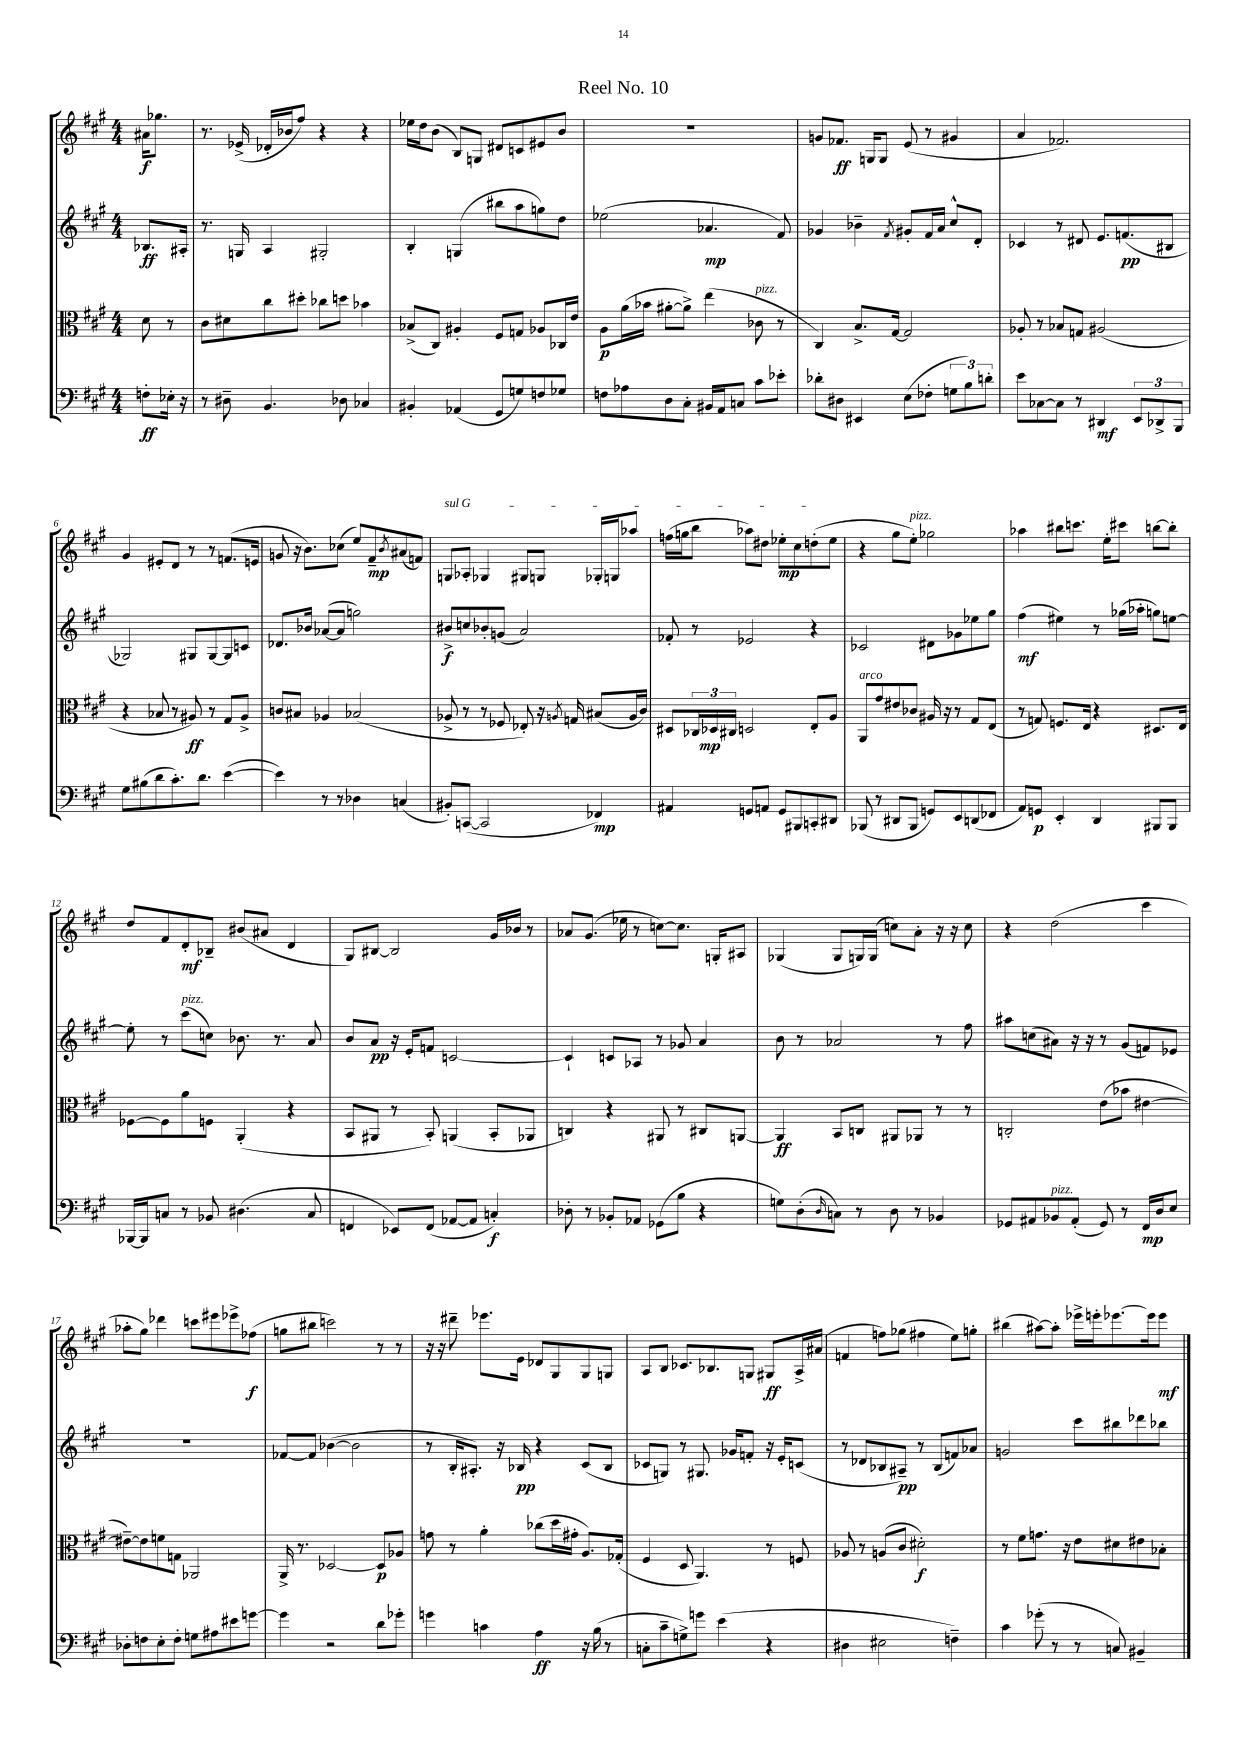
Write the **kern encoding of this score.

**kern	**kern	**kern	**kern
*staff4	*staff3	*staff2	*staff1
*clefF4	*clefC3	*clefG2	*clefG2
*k[f#c#g#]	*k[f#c#g#]	*k[f#c#g#]	*k[f#c#g#]
*M4/4	*M4/4	*M4/4	*M4/4
8F'	8d	8.B-	16a#
.	.	.	8.gg-
16E-'	8r	.	.
16r	.	16A#'	.
=	=	=	=
8r	8c#	8.r	8.r
8D#~	8d#	.	.
.	.	16G	(16e-^
4.BB	8cc#	4A	16d-'
.	.	.	16b-
.	8dd#'	.	8ff#)
.	8cc-	2G#'	4r
8D-	8dd	.	.
4C-	4b-	.	4r
=	=	=	=
4BB#'	(8B-^	4B'	16ee-
.	.	.	16dd
.	8C#)	.	(8b
(4AA-	4A#'	(4G	8B)
.	.	.	8G
8GG#	8F#	8bb#	8d#
8G)	8G	8aa	8c
8F	8A-	8gg)	8e#
8G-	16C-	8dd	8b
.	16e	.	.
=	=	=	=
8F	8A	(2ee-	1r
8A-	(16a	.	.
.	16b-	.	.
8D	[8a#'	.	.
8C#'	8a#^])	.	.
16BB#	(4ee	4.a-	.
16AA	.	.	.
8C	.	.	.
8c#	8c-	.	.
8e-'	8r	8f#)	.
=	=	=	=
8d-'	4C#)	4g-	8g
8D#	.	.	8.f-
4EE#	8.B^	4b-~	.
.	.	.	16G
.	.	.	8G
.	[16G#	.	.
.	.	8qf#	.
(8E	2G#]	8g#'	(8e
8F-'	.	16f#	8r
.	.	16a	.
12G	.	8cc#^^	4g#
12B)	.	.	.
.	.	8d'	.
12d'	.	.	.
=	=	=	=
8e	8A-'	4c-	4a
[8C-	8r	.	.
8C-]	8B-	8r	2.f-)
8r	8G	8d#	.
4DD#	(2A#	8.e	.
.	.	(8.f	.
12EE	.	.	.
12DD-^	.	.	.
.	.	8B#	.
12BBB	.	.	.
=	=	=	=
8G#	4r	2G-)	4g#
(8B#	.	.	.
8d	8B-	.	8e#'
8.c#')	8r	.	8d
.	8A#)	8G#	8r
8.d	.	.	.
.	8r	[8G#	8r
([4e	8G#	8G#]	(8.f
.	8A#^	8c	.
.	.	.	16e
=	=	=	=
4e])	8c	8.d-	8g
.	8B#	.	16r
.	.	16b-	8.b)
8r	4A-	([8a-	.
8r	.	8a-]	(8cc-
4D-	(2B-	2gg)	8ee)
.	.	.	8f#~
.	.	.	8qb
(4C	.	.	(8a#
.	.	.	8f)
=	=	=	=
8BB#')	8A-^	8b#^	8G
([8CC	8r	8cc	8A-'
2CC]	8r	8b-'	4G-
.	8F-	(8g	.
.	8E-')	2a)	8G#
.	16r	.	8G
.	8qA	.	.
.	16G	.	.
4FF-)	(8B#	.	16G-'
.	.	.	16G
.	16A	.	8aa-
.	16c#)	.	.
=	=	=	=
4AA#	8D#	8f-'	(16ff
.	.	.	16gg
.	24C-	8r	8bb
.	24D-	.	.
.	24C#	.	.
8GG	2D	2e-	8aa-)
8AA	.	.	8dd#
8GG	.	.	8ee-'
8BBB#	.	.	8cc#
8CC'	8E'	4r	(8dd'
8DD#	8A	.	8ee-
=	=	=	=
(8BBB-	8AA	2c-	4r
8r	8g#	.	.
8DD#	8e#	.	8gg#
8BBB-	8c-	.	8ee')
8GG)	16A#	8d#	2gg-
.	16r	.	.
8EE	8r	8g-	.
(8DD	8G#	8ee-	.
8FF-	(8E	8gg#	.
=	=	=	=
8AA)	8r	(4ff#	4aa-
8GG	8G)	.	.
4EE'	8.F	4ee#)	8bb#
.	.	.	8.ccc
.	16E	.	.
4DD	4r	8r	.
.	.	.	16ee'
.	.	(16gg-	8ccc#
.	.	16aa-'	.
8BBB#	8.D#	8gg)	[8bb
8BBB#	.	[8ee	8bb']
.	16E	.	.
=	=	=	=
[16BBB-	[8F-	8ee']	8dd
16BBB-]	.	.	.
8C	8F-]	8r	8f#
8r	8a	(8ccc#	8d'
8BB-	8F	8cc)	8B-~
(4.D#	(4AA'	8.b-	(8b#
.	.	.	8a#
.	.	8.r	.
.	4r	.	4d
8C	.	8a	.
=	=	=	=
4FF	8BB	8b	8G#)
.	8AA#	8a	[8B#
8EE-)	8r	16r	2B#]
.	.	16e'	.
(8FF	8BB')	8f	.
[8AA-	(4AA	[2c	.
8AA-]	.	.	.
4C')	8BB'	.	16g#
.	.	.	16b-
.	8AA-	.	8r
=	=	=	=
8D-'	4C)	4c`]	8a-
8r	.	.	(8.g#
8BB-'	4r	8c	.
.	.	.	16ee-
8AA-	.	8A-	8r
(8GG-	8AA#	8r	[8cc)
8B	8r	8g-	8.cc]
4r	8C#	4a	.
.	.	.	16G'
.	[8AA	.	8A#
=	=	=	=
8G)	4AA]	8b	(4G-
(8D'	.	8r	.
16qqD	.	.	.
8C)	8BB	2a-	8G-
8r	8C	.	16G)
.	.	.	(16G
8D	8AA#	.	8cc)
8r	8AA-	.	8a'
4BB-	8r	8r	16r
.	.	.	16r
.	8r	8ff#	8cc
=	=	=	=
8GG-	2C'	8aa#	4r
8AA#	.	(8cc	.
8BB-	.	8a#)	(2dd
(8AA#'	.	16r	.
.	.	16r	.
8GG-)	(8e	8r	.
8r	8b-	(8g#	.
16FF#	[4e#	8f)	4ccc#
16D	.	.	.
8E	.	8e-	.
=	=	=	=
8D-'	8e#~_)	1r	8aa-'
8F	8e#]	.	8gg#)
8E'	8f	.	4ddd-
8F'	8G	.	.
8G	2AA-	.	8ccc
8A#	.	.	8eee#
8e#	.	.	8eee-^
[8g	.	.	(8ff-
=	=	=	=
4g]	16AA^	[8f-	8gg
.	8.r	.	.
.	.	8f-]	8bb#
2r	[2D-	([4b-	2ccc)
.	.	2b-]	.
8d	8D-]	.	8r
8g-'	8A-	.	8r
=	=	=	=
4g	8g	8r	16r
.	.	.	16r
.	8r	16B'	8ddd#~
.	.	8.A#')	.
4c	4a'	.	8.eee-
.	.	16r	.
.	.	16B-	16e
4A	(8cc-	4r	8d-
.	16dd	.	8G#
.	16g#'	.	.
16r	8.A)	(8c#	8G#
(16B	.	.	.
8r	.	8B-	8G
.	(16G-'	.	.
=	=	=	=
8C'	4F#	8c-	8A
8c#~	.	8G)	8B
8G^)	8D	8r	8.c-
8g	4.AA)	8.G#	.
.	.	.	8.B-
(4e	.	.	.
.	.	16g-	.
.	.	8f'	8G
4r	8r	16r	8G#
.	.	16e'	.
.	8F	(8c	16A^
.	.	.	(16a#
=	=	=	=
4D#	8A-	8r	4f
.	8r	8d-	.
2E#	(8A	8B-	8ff)
.	8c#	8A#~)	(8gg-
.	2d#')	8r	4ff#
.	.	(8B-	.
4F~)	.	8f)	8ee)
.	.	8a-	8gg'
=	=	=	=
4c#	8r	2g	(4bb#
.	8f#	.	.
(8g-'	8.g	.	[8aa#)
8r	.	.	8aa#']
.	16r	.	.
8r	8e	8ccc#	16eee-^
.	.	.	16eee'
8C)	8d#	8bb#	[8.eee-
4BB#~	8e#	8ddd-	.
.	.	.	16eee-]
.	8B-'	8bb-	8eee-
==	==	==	==
*-	*-	*-	*-
